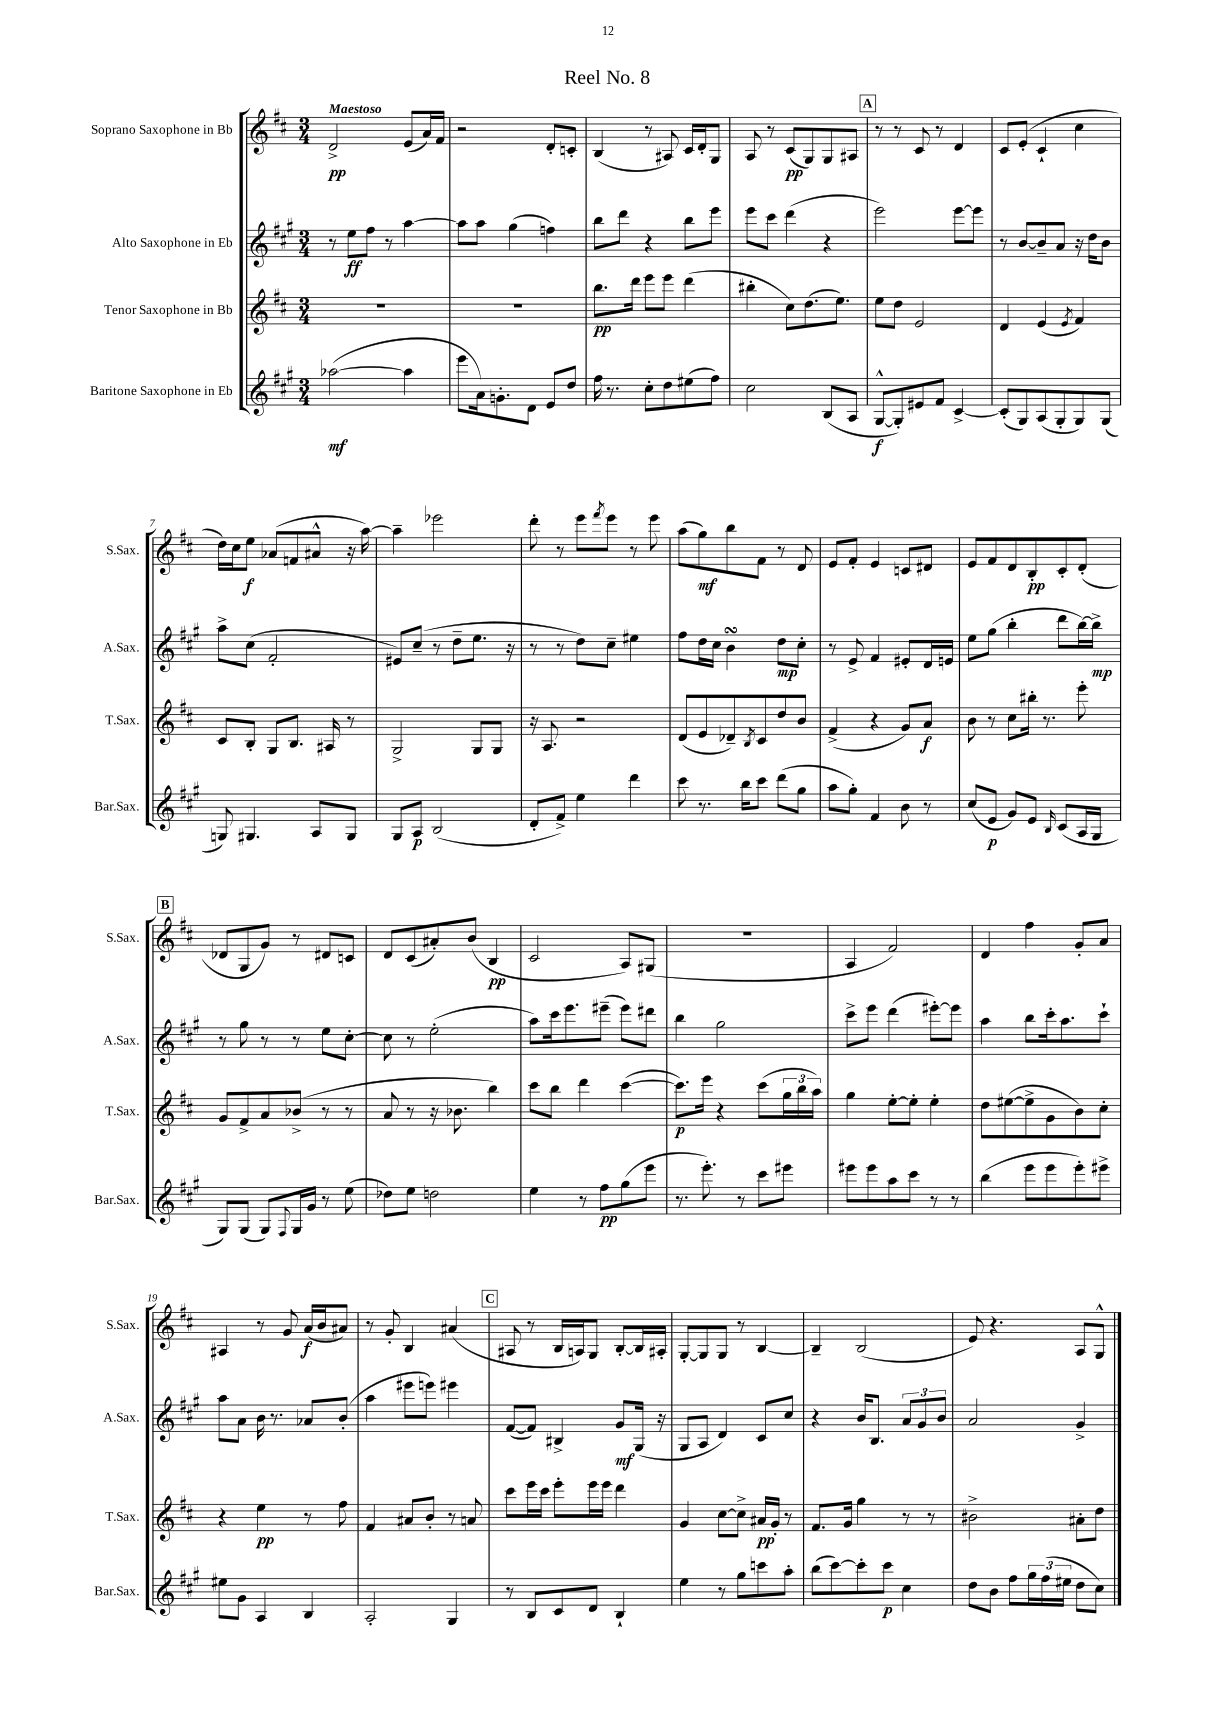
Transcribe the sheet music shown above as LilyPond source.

\header { title = "Reel No. 8" }
<<
\new StaffGroup <<
\new Staff = "s0" \with { instrumentName = "Soprano Saxophone in Bb" shortInstrumentName = "S.Sax." } {
    \clef treble \key d \major \numericTimeSignature \time 3/4 \tempo "Maestoso"
    d'2->\pp e'8( a'16) fis'16 |
    r2 d'8-. c'8-. |
    b4( r8 ais8) cis'16 d'16-. g8 |
    a8 r8 cis'8\pp( g8) g8 ais8 |
    \mark \markup { \box "A" } r8 r8 cis'8 r8 d'4 |
    cis'8 e'8-.( cis'4-! cis''4 |
    d''16) cis''16 e''8\f aes'8( f'8 ais'8-^ r16 a''16~) |
    a''4-- ees'''2 |
    d'''8-. r8 e'''8 \acciaccatura { fis'''8 } e'''8 r8 e'''8 |
    a''8( g''8\mf) b''8 fis'8 r8 d'8 |
    e'8 fis'8-. e'4 c'8 dis'8 |
    e'8 fis'8 d'8 b8-.\pp cis'8-. d'8-.( |
    \mark \markup { \box "B" } des'8 g8 g'8) r8 dis'8 c'8 |
    d'8 cis'8( ais'8-.) b'8( b4\pp |
    cis'2 a8) gis8( |
    R2. |
    a4 fis'2) |
    d'4 fis''4 g'8-. a'8 |
    ais4 r8 g'8 a'16\f( b'16 ais'8) |
    r8 g'8-. b4 ais'4( |
    \mark \markup { \box "C" } ais8 r8 b16 a16) g8 b8~-. b16 ais16-. |
    g8~-. g8 g8 r8 b4~ |
    b4-- b2( |
    e'8) r4. a8 g8-^ \bar "|." |
}
\new Staff = "s1" \with { instrumentName = "Alto Saxophone in Eb" shortInstrumentName = "A.Sax." } {
    \clef treble \key a \major \numericTimeSignature \time 3/4
    r8 e''8\ff fis''8 r8 a''4~ |
    a''8 a''8 gis''4( f''4) |
    b''8 d'''8 r4 b''8 e'''8 |
    e'''8 cis'''8 d'''4( r4 |
    \mark \markup { \box "A" } e'''2) e'''8~ e'''8 |
    r8 b'8~ b'8-- a'8 r16 d''16 b'8 |
    a''8-> cis''8( fis'2-. |
    eis'8) cis''8--( r8 d''8-- e''8. r16 |
    r8 r8 d''8) cis''8-- eis''4 |
    fis''8 d''16 cis''16 b'4\turn d''8\mp cis''8-. |
    r8 e'8-> fis'4 eis'8-. d'16 e'16 |
    e''8 gis''8( b''4-. d'''8 b''16~) b''16->\mp |
    \mark \markup { \box "B" } r8 gis''8 r8 r8 e''8 cis''8~-. |
    cis''8 r8 e''2-.( |
    a''8) cis'''16 e'''8. eis'''8--( eis'''8) dis'''8 |
    b''4 gis''2 |
    cis'''8-> e'''8 d'''4( eis'''8~-.) eis'''8 |
    a''4 b''8 cis'''16-. a''8. cis'''8-! |
    a''8 a'8 b'16 r8. aes'8 b'8-.( |
    a''4 eis'''8 e'''8) eis'''4 |
    \mark \markup { \box "C" } fis'8~( fis'8) bis4-> gis'8\mf gis16( r16 |
    gis8 a8 d'4) cis'8 cis''8 |
    r4 b'16 b8. \tuplet 3/2 { a'8 gis'8 b'8 } |
    a'2 gis'4-> \bar "|." |
}
\new Staff = "s2" \with { instrumentName = "Tenor Saxophone in Bb" shortInstrumentName = "T.Sax." } {
    \clef treble \key d \major \numericTimeSignature \time 3/4
    R2. |
    R2. |
    b''8.\pp d'''16 e'''8 e'''8 d'''4( |
    bis''4-. cis''8) d''8.( e''8.) |
    \mark \markup { \box "A" } e''8 d''8 e'2 |
    d'4 e'4( \acciaccatura { e'8 } fis'4) |
    cis'8 b8-. g8 b8. ais16 r8 |
    g2-> g8 g8 |
    r16 a8. r2 |
    d'8( e'8 des'8--) \acciaccatura { b8 } cis'8 d''8 b'8 |
    fis'4->( r4 g'8) a'8\f |
    b'8 r8 cis''8 bis''16-. r8. e'''8-. |
    \mark \markup { \box "B" } g'8 fis'8-> a'8 bes'8->( r8 r8 |
    a'8 r8 r16 bes'8. b''4) |
    cis'''8 b''8 d'''4 cis'''4~( |
    cis'''8.\p) e'''16 r4 cis'''8( \tuplet 3/2 { g''16 b''16 a''16) } |
    g''4 e''8~-. e''8-. e''4-. |
    d''8 eis''8~( eis''8-> g'8 b'8) cis''8-. |
    r4 e''4\pp r8 fis''8 |
    fis'4 ais'8 b'8-. r8 a'8 |
    \mark \markup { \box "C" } cis'''8 e'''16 cis'''16 e'''8-. e'''16 e'''16 d'''4 |
    g'4 cis''8~ cis''8-> ais'16\pp g'16-. r8 |
    fis'8. g'16 g''4 r8 r8 |
    bis'2-> ais'8-. d''8 \bar "|." |
}
\new Staff = "s3" \with { instrumentName = "Baritone Saxophone in Eb" shortInstrumentName = "Bar.Sax." } {
    \clef treble \key a \major \numericTimeSignature \time 3/4
    aes''2~\mf( aes''4 |
    e'''8 a'16) g'8.-. d'8 e'8 d''8 |
    fis''16 r8. cis''8-. d''8 eis''8( fis''8) |
    cis''2 b8( a8 |
    \mark \markup { \box "A" } gis8~-^\f gis8-.) eis'8 fis'8 cis'4~-> |
    cis'8-.( gis8) a8( gis8-. gis8) gis8( |
    g8) gis4. a8 gis8 |
    gis8 a8\p b2( |
    d'8-. fis'8->) e''4 d'''4 |
    cis'''8 r8. b''16 cis'''8 d'''8( gis''8 |
    a''8 gis''8-.) fis'4 b'8 r8 |
    cis''8( e'8\p gis'8) e'8 \grace { b16 } cis'8( a16 gis16 |
    \mark \markup { \box "B" } gis8) gis8( gis8) \appoggiatura { fis8 } gis16 gis'16 r8 e''8( |
    des''8) e''8 d''2 |
    e''4 r8 fis''8\pp gis''8( e'''8 |
    r8. e'''8.-.) r8 cis'''8 eis'''8 |
    eis'''8 eis'''8 a''8 cis'''8 r8 r8 |
    b''4( e'''8 e'''8 e'''8-.) eis'''8-> |
    eis''8 gis'8 a4 b4 |
    a2-. gis4 |
    \mark \markup { \box "C" } r8 b8 cis'8 d'8 b4-! |
    e''4 r8 gis''8 c'''8 a''8-. |
    b''8( cis'''8~) cis'''8-. cis'''8\p cis''4 |
    d''8 b'8 fis''8 \tuplet 3/2 { gis''16 fis''16( eis''16 } d''8 cis''8) \bar "|." |
}
>>
>>
